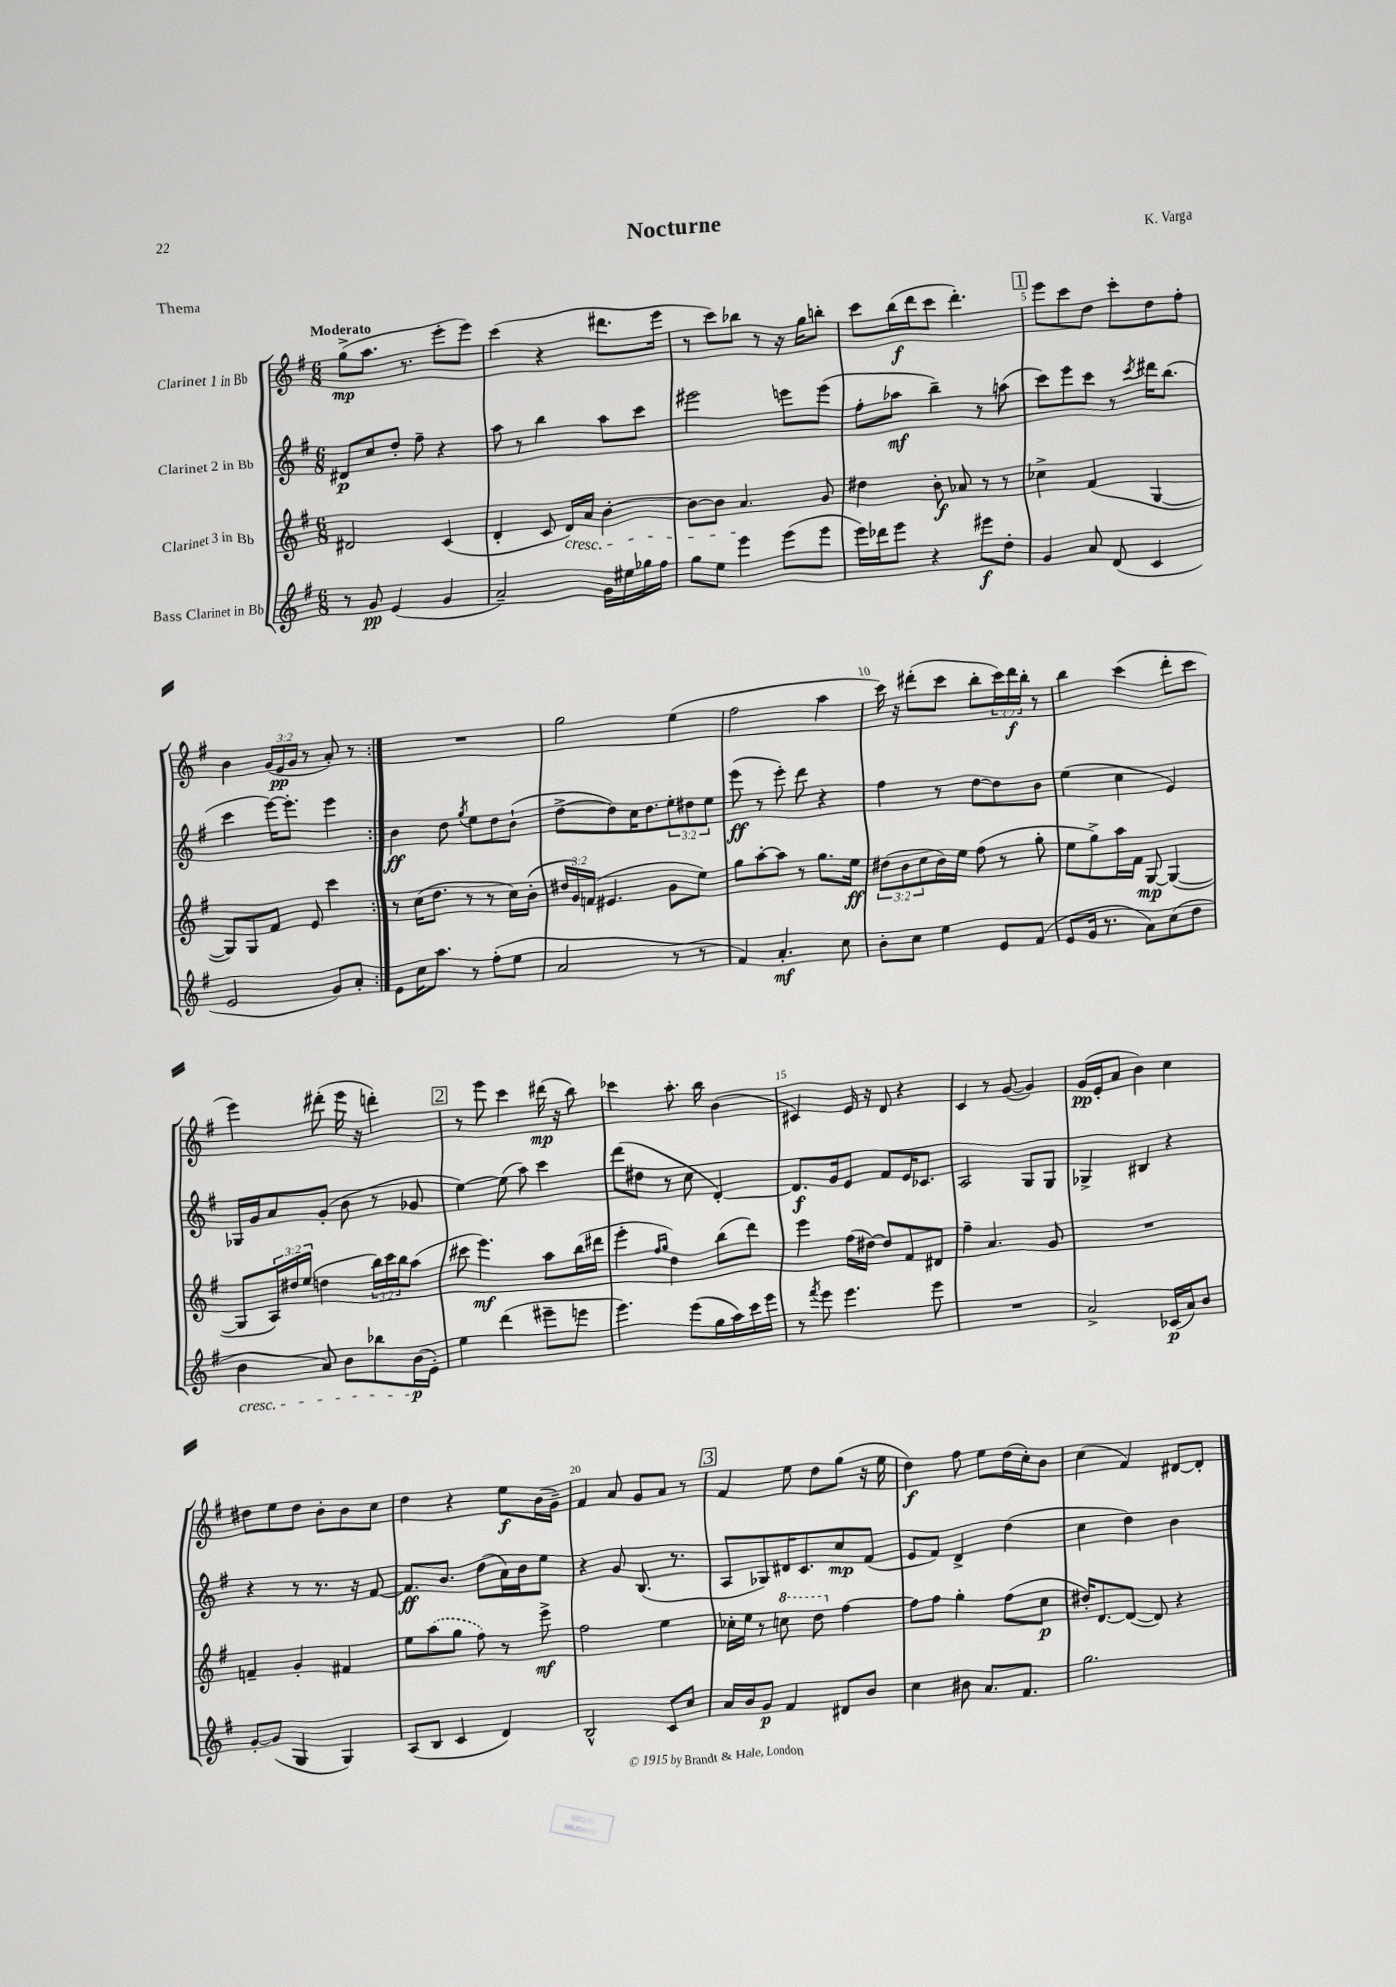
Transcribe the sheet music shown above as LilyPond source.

\header { title = "Nocturne" composer = "K. Varga" piece = "Thema" }
<<
\new StaffGroup <<
\new Staff = "s0" \with { instrumentName = "Clarinet 1 in Bb" } {
    \clef treble \key g \major \numericTimeSignature \time 6/8 \override Staff.TupletNumber.text = #tuplet-number::calc-fraction-text \tempo "Moderato"
    \repeat volta 2 { g''8->\mp( a''8. r8. e'''8-. e'''8) |
    c'''4( r4 dis'''8. e'''16 |
    r8 c'''8) bes''8 r8 r16 g''16 b''8-. |
    c'''8 b''16\f( d'''16 c'''8 d'''4.-.) |
    \mark \markup { \box "1" } e'''8 c'''8 d''8 c'''8-. d''8 fis''8-. |
    b'4 \tuplet 3/2 { g'16( e'16\pp g'16 } r8 a'8-.) r8 | }
    R2. |
    g''2 e''4( |
    fis''2 a''4 |
    c'''16) r16 dis'''8-.( c'''8 b''8-. \tuplet 3/2 { c'''16) dis'''16\f b''16-. } r8 |
    b''4 c'''4( d'''8-. c'''8 |
    e'''4) dis'''8-.( e'''16 r16 d'''4-.) |
    \mark \markup { \box "2" } r8 e'''8 c'''4 dis'''16\mp( r16 b''8) |
    ces'''4 a''8.-. b''16 b'4( |
    cis'4) e'16 r16 d'8 r4 |
    c'4 r8 g'8~( g'4) |
    g'16\pp( e'16-. a'8 b'4) c''4 |
    dis''8 e''8 dis''8 b'8-. b'8 c''8 |
    d''4 r4 e''8\f b'16( g'16--) |
    fis'4 a'8 g'8 a'8 r8 |
    \mark \markup { \box "3" } fis'4 e''8 d''8 g''8( r16 e''16 |
    d''4\f) fis''8 e''8 d''16( c''16-.) b'8 |
    c''4( fis'4) dis'8~ dis'8-. \bar "|." |
}
\new Staff = "s1" \with { instrumentName = "Clarinet 2 in Bb" } {
    \clef treble \key g \major \numericTimeSignature \time 6/8 \override Staff.TupletNumber.text = #tuplet-number::calc-fraction-text
    \repeat volta 2 { dis'8\p c''8 d''8-. fis''8-- r4 |
    a''8 r8 b''4 a''8 c'''8 |
    eis'''2 e'''8 e'''8( |
    fis''8-. aes''8\mf b''4--) r8 a''8( |
    \mark \markup { \box "1" } c'''8) e'''8 c'''8 r8 \acciaccatura { c'''8 } dis'''16 b''8.( |
    c'''4 e'''16~) e'''8.-. e'''4 | }
    b'4\ff d''8 \acciaccatura { g''8 } e''8 d''8 b'8-!( |
    d''8~-> d''8) c''16 d''8. \tuplet 3/2 { e''8-. dis''8 e''8 } |
    e'''8\ff( r8 e'''8-.) d'''8 r4 |
    fis''4 r8 d''8~ d''8 b'8 |
    e''4( c''4 e'4) |
    ges16 g'16 a'8 g'8-.( b'8 r8 ges'8 |
    \mark \markup { \box "2" } e''4~) e''8( a''8) c'''4 |
    d'''8( dis''8 r8 c''8 d'4~-.) |
    d'8.\f g'16 e'8 fis'8 e'16 ces'8. |
    a2 g8 g8 |
    ges4-> bis4 r4 |
    r4 r8 r8. r16 fis'8~ |
    fis'8.\ff b'8. d''8( a'16) b'16 e''8 |
    r4 g'8 b8.( r8. |
    \mark \markup { \box "3" } a8 ges8) dis'16 c'8. c''8\mp fis'8( |
    e'8 fis'8) d'4-> d''4( |
    c''4 d''4) b'4 \bar "|." |
}
\new Staff = "s2" \with { instrumentName = "Clarinet 3 in Bb" } {
    \clef treble \key g \major \numericTimeSignature \time 6/8 \override Staff.TupletNumber.text = #tuplet-number::calc-fraction-text
    \repeat volta 2 { dis'2 c'4( |
    d'4-. c'8 d'16\cresc) a'16 b'4~-. |
    b'8~ b'8 a'4.\! g'8 |
    dis''4 b'8-.\f aes'8 r8 r8 |
    \mark \markup { \box "1" } ces''4-> fis'4( g4~ |
    g8) g8 fis'8 e'8 c'''4 | }
    r8 c''16( d''8. r8 r8 c''16) b'16-.( |
    \tuplet 3/2 { dis''16 g'16) f'16( } eis'4. g'8 e''8) |
    g''8 a''8~-. a''8 r8 g''8. e''16\ff |
    \tuplet 3/2 { dis''8( b'8 c''8 } b'16) e''16 fis''8( r8 g''8-. |
    e''8 g''8->) a''16 fis'16 g8~\mp g4~( |
    g8 \tuplet 3/2 { a16) dis''16 e''16( } d''4 \tuplet 3/2 { b''16) c'''16 b''16 } a''8( |
    \mark \markup { \box "2" } cis'''8 e'''4.\mf) a''8 b''16( dis'''16 |
    e'''4-. \grace { fis''16 g''16 } d''4) b''8( d'''8) |
    e'''4 fis''16( dis''16~) dis''8 fis'8 dis'8 |
    fis''4-- a'4. g'8 |
    R2. |
    f'4-- g'4-. fis'4 |
    e''8 \once \slurDashed a''8( g''8 fis''8) r8 e'''8->\mf |
    fis''2 e''4 |
    \mark \markup { \box "3" } ces''16-. e''16 r8 \ottava #1 c'''!8 d'''8 \ottava #0 fis''4~ |
    fis''8 fis''8 g''4-. fis''8( c''8\p |
    dis''16-.) d'8.~ d'8~( d'8) r4 \bar "|." |
}
\new Staff = "s3" \with { instrumentName = "Bass Clarinet in Bb" } {
    \clef treble \key g \major \numericTimeSignature \time 6/8
    \repeat volta 2 { r8 g'8\pp e'4( g'4 |
    a'2--) g'16 eis''16 ges''16 fis''16 |
    g''8 e''8 e'''4 e'''8( e'''8 |
    e'''16) des'''16 e'''8 r4 eis'''8\f d''8-. |
    \mark \markup { \box "1" } g'4 a'8 d'8( c'4 |
    e'2 g'8) a'8-. | }
    e'8 c''16 a''8. r8 fis''8-.( e''8 |
    a'2 r8 r8 |
    fis'4) a'4.-.\mf c''8 |
    b'8-. c''8 e''4 e'8 fis'8( |
    e'8 g'16 r8. a'8) c''8( d''8 |
    b'4\cresc a'8) b'8 bes''8 b'16\p\!( e'16-.) |
    \mark \markup { \box "2" } e''4 d'''4( eis'''8-- e'''8 |
    e'''4.) e'''8( g''16 a''16) c'''16 e'''16 |
    r8 \acciaccatura { fis'''8 } e'''8 e'''4. e'''8 |
    R2. |
    a'2-> ces'16\p( a'16) b'8 |
    g'8~-. g'8( g4 g4) |
    a8( b8 c'4 d'4) |
    b2-^ c'8 c''8 |
    \mark \markup { \box "3" } a'16 b'16 g'8\p fis'4 dis'8 b'8 |
    c''4 bis'8 a'8. fis'8. |
    g''2. \bar "|." |
}
>>
>>
\layout { \context { \Score \override BarNumber.break-visibility = ##(#f #t #t) barNumberVisibility = #(every-nth-bar-number-visible 5) } }
